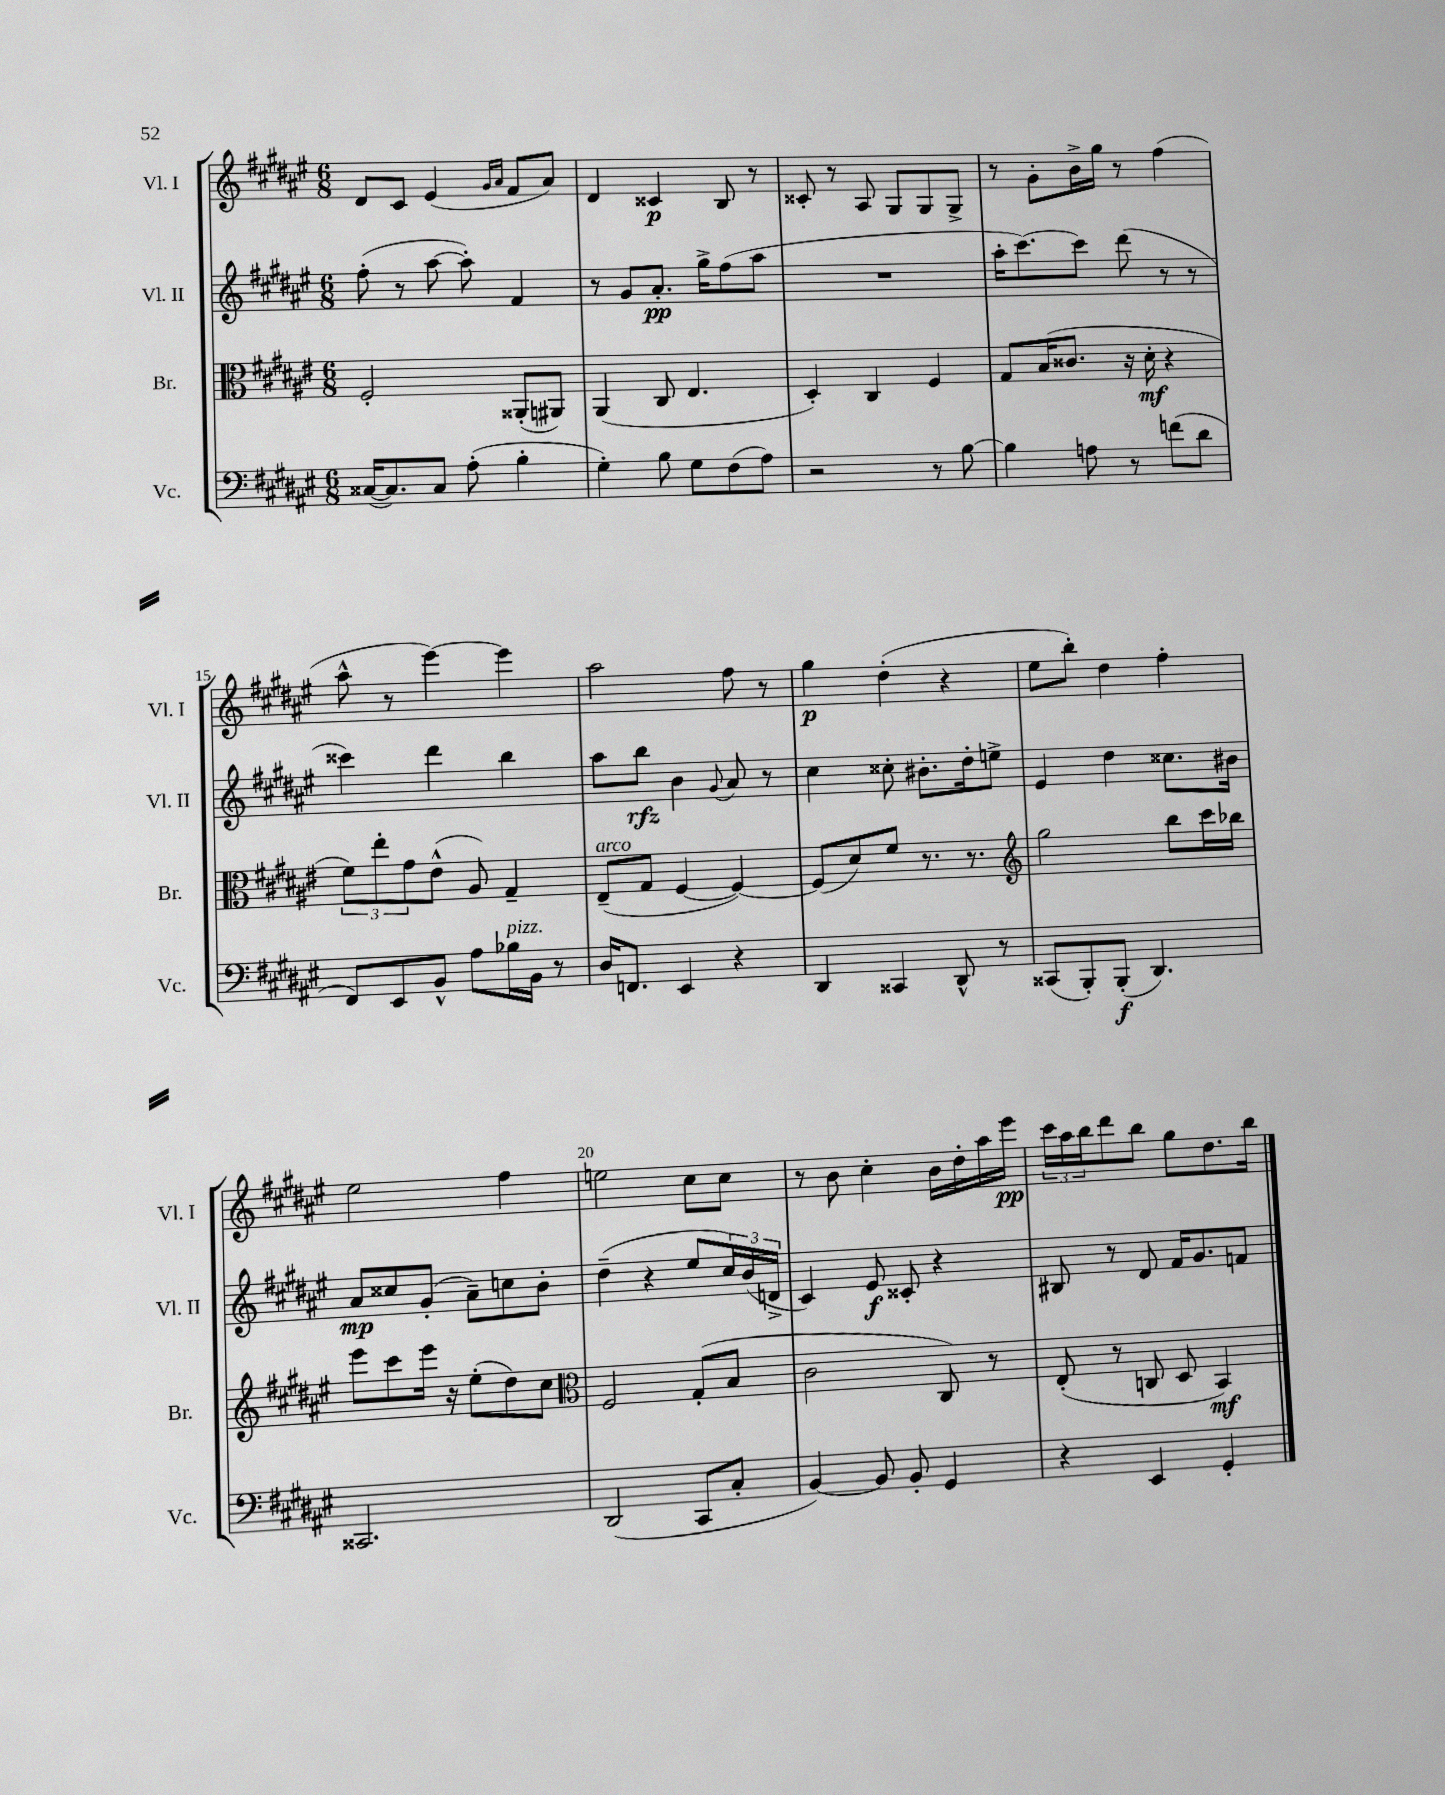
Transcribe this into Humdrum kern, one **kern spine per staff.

**kern	**dynam	**kern	**dynam	**kern	**dynam	**kern	**dynam
*part4	*part4	*part3	*part3	*part2	*part2	*part1	*part1
*staff4	*staff4	*staff3	*staff3	*staff2	*staff2	*staff1	*staff1
*I"Vc.	*	*I"Br.	*	*I"Vl. II	*	*I"Vl. I	*
*I'Vc.	*	*I'Br.	*	*I'Vl. II	*	*I'Vl. I	*
*clefF4	*	*clefC3	*	*clefG2	*	*clefG2	*
*k[f#c#g#d#a#e#]	*	*k[f#c#g#d#a#e#]	*	*k[f#c#g#d#a#e#]	*	*k[f#c#g#d#a#e#]	*
*M6/8	*	*M6/8	*	*M6/8	*	*M6/8	*
=11	=11	=11	=11	=11	=11	=11	=11
([16C##X/KL	.	2F#'/	.	(8ff#'\	.	8d#/L	.
8.C##/])	.	.	.	.	.	.	.
.	.	.	.	8r	.	8c#/J	.
8C##/J	.	.	.	[8aa#\	.	(4e#/	.
(8A#'\	.	.	.	8aa#'\])	.	.	.
.	.	.	.	.	.	16qqg#/LL	.
.	.	.	.	.	.	16qqa#/JJ	.
4B'\	.	(8AA##X'/L	.	4f#/	.	8f#/L	.
.	.	8AA#X/J)	.	.	.	8a#/J)	.
=12	=12	=12	=12	=12	=12	=12	=12
4G#'\)	.	(4AA#/	.	8r	.	4d#/	.
.	.	.	.	8g#/L	.	.	.
8B\	.	8C#/	.	8.a#'/J	pp	4c##X/	p
8G#\L	.	4.E#/	.	.	.	.	.
.	.	.	.	16gg#^\KL	.	.	.
(8F#\	.	.	.	(8ff#\	.	8B/	.
8A#\J)	.	.	.	8aa#\J	.	8r	.
=13	=13	=13	=13	=13	=13	=13	=13
2r	.	4D#'/)	.	2.r	.	8c##X'/	.
.	.	.	.	.	.	8r	.
.	.	4C#/	.	.	.	8A#/	.
.	.	.	.	.	.	8G#/L	.
8r	.	4F#/	.	.	.	8G#/	.
[8B\	.	.	.	.	.	8G#^/J	.
=14	=14	=14	=14	=14	=14	=14	=14
4B\]	.	8G#/L	.	16aa#'\KL	.	8r	.
.	.	.	.	[8.ccc#\)	.	.	.
.	.	(16B/K	.	.	.	8g#'\L	.
.	.	8.c##X/J	.	.	.	.	.
8An\	.	.	.	8ccc#\J]	.	16b^\L	.
.	.	.	.	.	.	16gg#\JJ	.
8r	.	16r	.	(8ddd#\	.	8r	.
.	.	16d#'\	mf	.	.	.	.
(8fn\L	.	4r	.	8r	.	(4ff#\	.
8d#\J	.	.	.	8r	.	.	.
!!LO:LB:g=z
=15	=15	=15	=15	=15	=15	=15	=15
8FF#/L)	.	12f#\L)	.	4ccc##X\)	.	8aa#^^\	.
.	.	12ee#'\	.	.	.	.	.
8EE#/	.	.	.	.	.	8r	.
.	.	12g#\	.	.	.	.	.
8BB^^/J	.	(8e#^^\J	.	4ddd#\	.	[4eee#\)	.
8A#\L	.	8A#/)	.	.	.	.	.
!LO:TX:a:i:t=pizz.	!	!	!	!	!	!	!
16B-X\L	.	4G#~/	.	4bb\	.	4eee#\]	.
16BB\JJ	.	.	.	.	.	.	.
8r	.	.	.	.	.	.	.
=16	=16	=16	=16	=16	=16	=16	=16
!	!	!LO:TX:a:i:t=arco	!	!	!	!	!
16D#/KL	.	(8E#~/L	.	8aa#\L	.	2aa#\	.
8.FFn/J	.	.	.	.	.	.	.
.	.	8G#/J	.	8bb\J	rfz	.	.
4EE#/	.	[4F#/	.	4b\	.	.	.
.	.	.	.	8qqg#/	.	.	.
4r	.	4F#/_)	.	8a#/	.	8ff#\	.
.	.	.	.	8r	.	8r	.
=17	=17	=17	=17	=17	=17	=17	=17
4DD#/	.	(8F#/L]	.	4cc#\	.	4gg#\	p
.	.	8d#/)	.	.	.	.	.
4CC##X/	.	8f#/J	.	8cc##X'\	.	(4dd#'\	.
.	.	8.r	.	8.b#X'\L	.	.	.
8DD#^^/	.	.	.	.	.	4r	.
.	.	8.r	.	16dd#'\k	.	.	.
8r	.	.	.	8een^\J	.	.	.
=18	=18	=18	=18	=18	=18	=18	=18
*	*	*clefG2	*	*	*	*	*
(8CC##X/L	.	2gg#\	.	4e#/	.	8ee#\L	.
8BBB'/)	.	.	.	.	.	8bb'\J)	.
(8BBB'/J	f	.	.	4dd#\	.	4dd#\	.
4.DD#/)	.	.	.	.	.	.	.
.	.	8bb\L	.	8.cc##X\L	.	4ff#'\	.
.	.	16ccc#\L	.	.	.	.	.
.	.	16bb-X\JJ	.	16b#X\Jk	.	.	.
!!LO:LB:g=z
=19	=19	=19	=19	=19	=19	=19	=19
2.CC##X/	.	8eee#\L	.	8a#/L	mp	2ee#\	.
.	.	8ccc#\	.	8cc##X/	.	.	.
.	.	16eee#\Jk	.	(8g#'/J	.	.	.
.	.	16r	.	.	.	.	.
.	.	(8ee#'\L	.	8a#~\L)	.	.	.
.	.	8dd#\)	.	8ccn\	.	4ff#\	.
.	.	8cc#\J	.	8b'\J	.	.	.
=20	=20	=20	=20	=20	=20	=20	=20
*	*	*clefC3	*	*	*	*	*
(2DD#/	.	2F#/	.	(4dd#~\	.	2een\	.
.	.	.	.	4r	.	.	.
8CC#/L	.	(8G#'/L	.	8ee#/L	.	8cc#\L	.
8C#'/J	.	8B/J	.	24cc#/L)	.	8cc#\J	.
.	.	.	.	(24b/	.	.	.
.	.	.	.	24dn^/JJ	.	.	.
=21	=21	=21	=21	=21	=21	=21	=21
[4BB/)	.	2c#\	.	4c#/)	.	8r	.
.	.	.	.	.	.	8b\	.
8BB/]	.	.	.	8e#/	f	4cc#'\	.
8BB'/	.	.	.	8c##X'/	.	.	.
4GG#/	.	8C#/)	.	4r	.	16b\LL	.
.	.	.	.	.	.	16dd#'\	.
.	.	8r	.	.	.	16aa#\	.
.	.	.	.	.	.	16eee#\JJ	pp
=22	=22	=22	=22	=22	=22	=22	=22
4r	.	(8E#'/	.	8B#X/	.	24ccc#\LL	.
.	.	.	.	.	.	24aa#\	.
.	.	.	.	.	.	24bb\J	.
.	.	8r	.	8r	.	8ddd#\	.
4EE#/	.	8Cn/	.	8d#/	.	8bb\J	.
.	.	8D#/	.	16f#/KL	.	8gg#\L	.
.	.	.	.	8.g#/	.	.	.
4GG#'/	.	4BB/)	mf	.	.	8.dd#\	.
.	.	.	.	8fn/J	.	.	.
.	.	.	.	.	.	16bb\Jk	.
==	==	==	==	==	==	==	==
*-	*-	*-	*-	*-	*-	*-	*-
